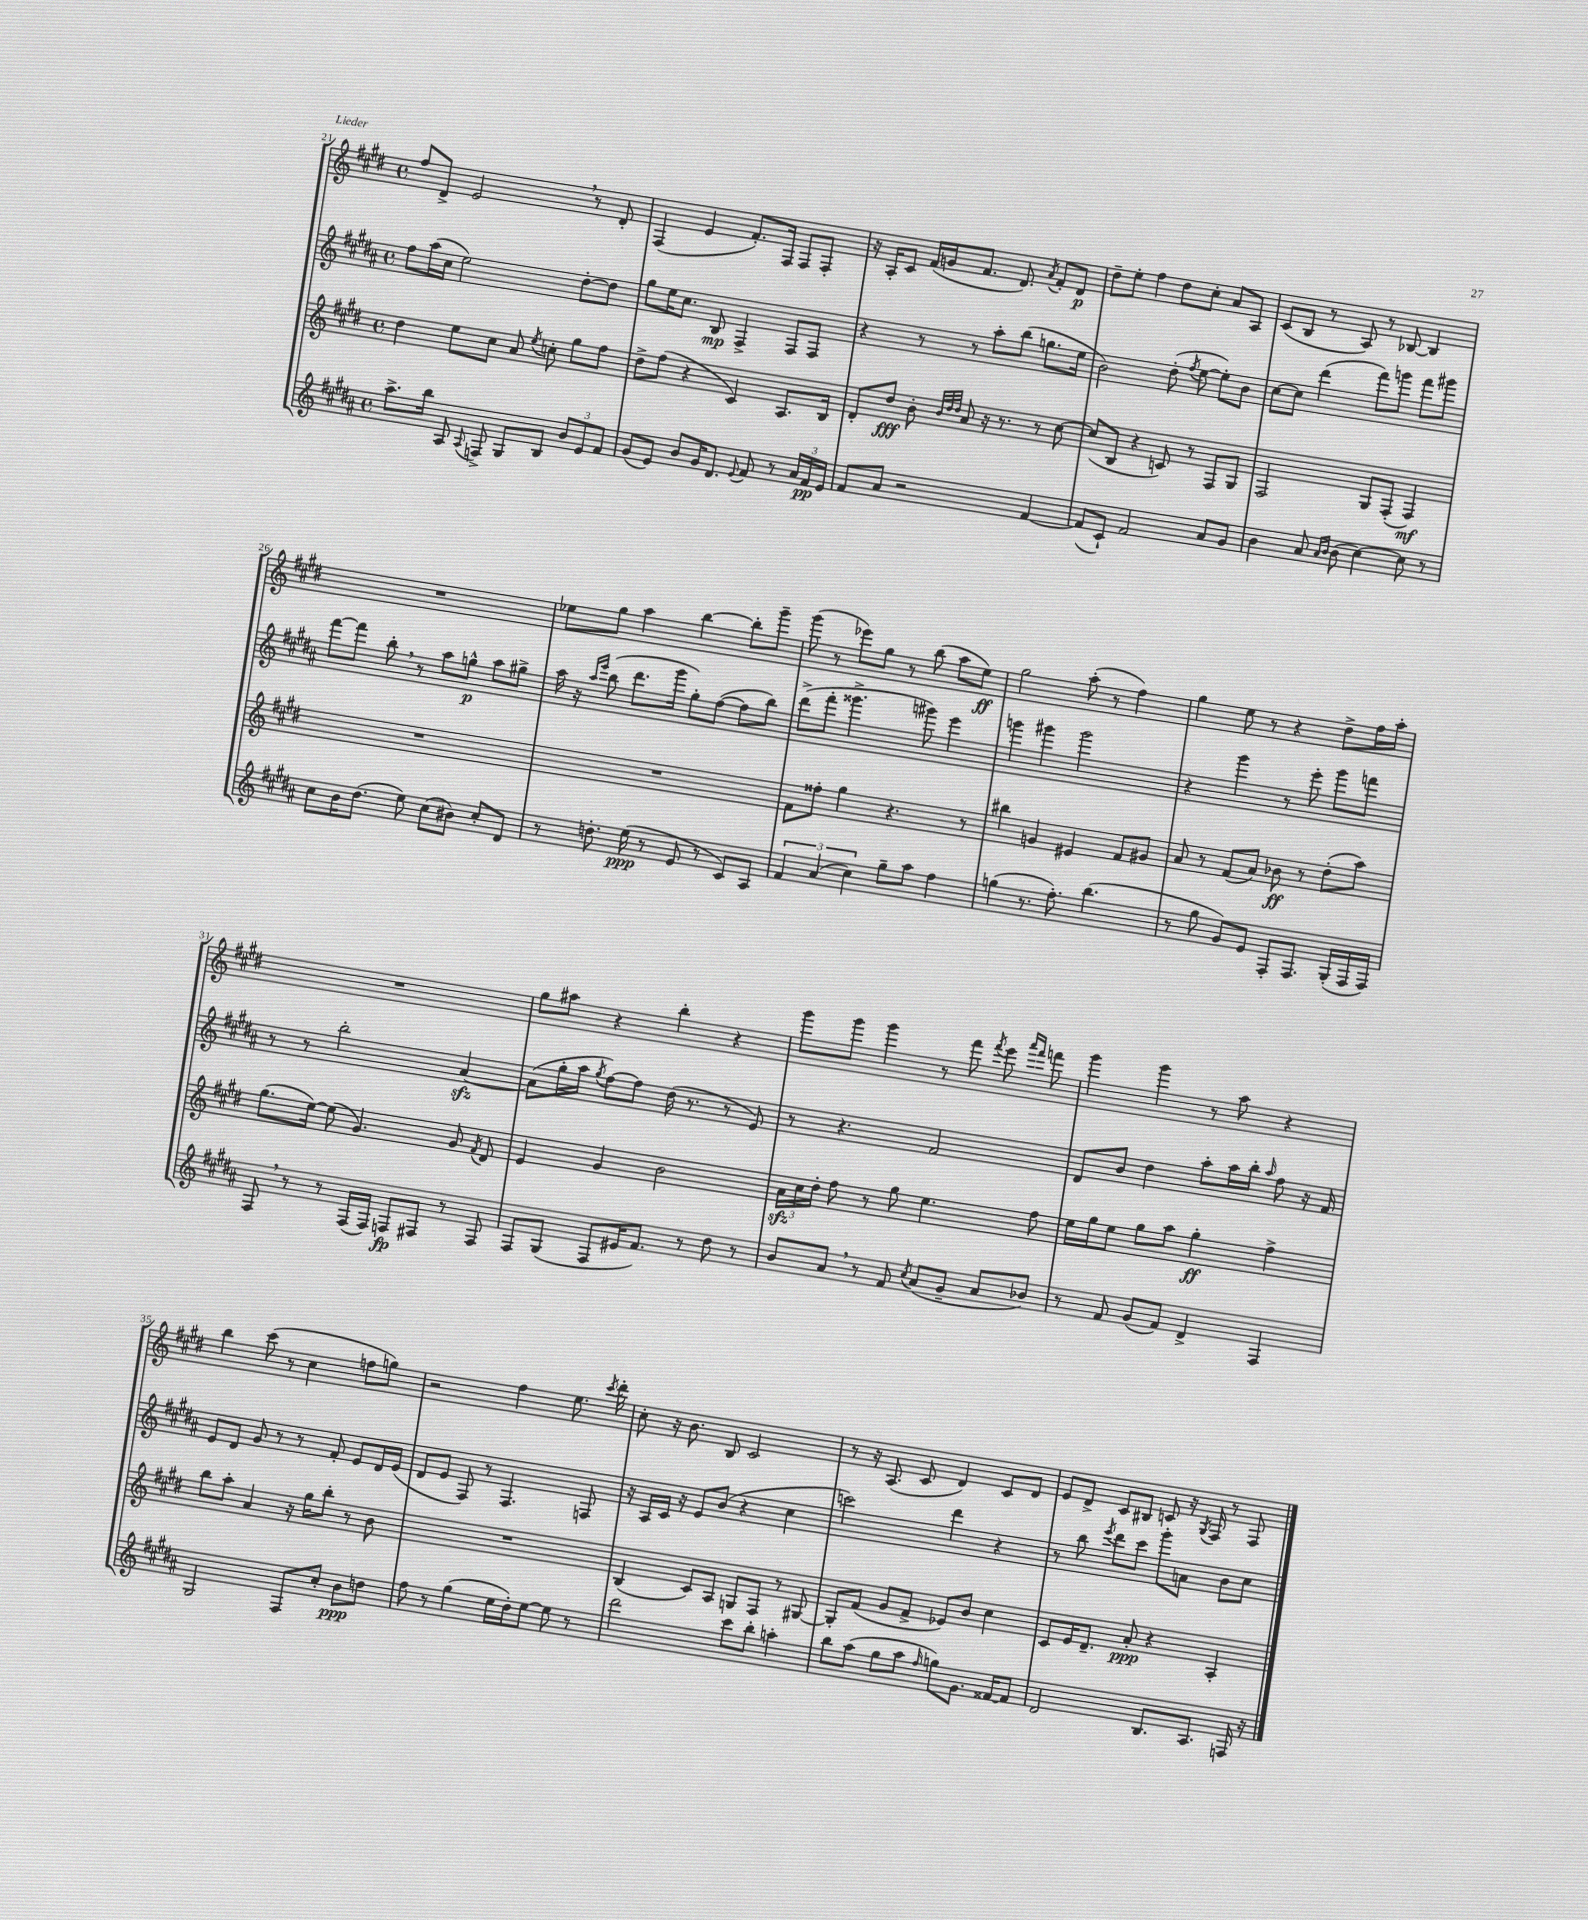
<<
\new StaffGroup <<
\new Staff = "s0" {
    \clef treble \key e \major \defaultTimeSignature \time 4/4
    \autoBeamOff fis''8[ dis'8]-> e'2 \breathe r8 dis'8-. |
    fis4( e'4 fis'8.[-.) fis16] fis8[ fis8]-. |
    r16 a16[-. cis'8] fis'16[( g'16 fis'8.] dis'8.) \acciaccatura { a'8 } fis'8[-. dis'8]\p |
    dis''8[-- e''8]-. fis''4 dis''8[ cis''8]-. a'8[ a8] |
    cis'8[( b8] r8 a8) r8 bes8~ bes4 |
    R1 |
    ees''8[ gis''8] a''4 b''4~ b''8[-. gis'''8]-- |
    gis'''8( r8 ees'''8[) gis''8] r8 b''8( a''8[ e''8]\ff) |
    gis''2 a''8-.( r8 fis''4) |
    gis''4 e''8 r8 r4 dis''8[-> fis''16 a''16]-. |
    R1 |
    gis''8[ ais''8] r4 b''4-. r4 |
    gis'''8[ gis'''8] gis'''4 r8 fis'''8 \acciaccatura { fis'''8 } e'''8 \grace { a'''16[ fis'''16] } f'''8 |
    gis'''4 gis'''4 r8 a''8 r4 |
    b''4 cis'''8( r8 cis''4 f''8[ g''8]) |
    r2 fis''4 e''8. \acciaccatura { cis'''8 } dis'''16-. |
    cis''8-. r16 b'8. b8 cis'2 |
    r8 r16 a8.( cis'8 dis'4) cis'8[ dis'8] |
    e'8[ dis'8]-> cis'8[ bis8] c'8 r16 \acciaccatura { gis8 } fis16 r8 fis8 \bar "|." |
}
\new Staff = "s1" {
    \clef treble \key b \major \defaultTimeSignature \time 4/4
    \autoBeamOff fis''8[ ais''16( cis''16] e''2) dis''8[~-. dis''8] |
    gis''8[ e''16 cis''8.] b8\mp fis4-> fis8[ fis8] |
    r4 r8 r8 ais''8[-. b''8]( g''8.[ e''16] |
    b'2) dis''8-.( \acciaccatura { fis''8 } e''8~ e''8[-.) b'8] |
    cis''8[~ cis''8] dis'''4( fis'''8[) g'''8] fis'''8[ gis'''8] |
    fis'''8[~ fis'''8] b''8-. \breathe r8 ais''8[ g''8]-^\p ais''8[ gis''8]-> |
    ais''16 r16 \grace { ais''16[ e'''16] } b''8( dis'''8.[ gis'''16] gis''8[-.) fis''8]~( fis''8[ b''8]) |
    dis'''8[->( fis'''8]-. gisis'''4.-> gis'''8) e'''4 |
    g'''4 gis'''4 gis'''2 |
    r4 gis'''4 r8 e'''8-. gis'''8[ f'''8] |
    r8 r8 b''2-. ais'4~\sfz |
    ais'8[( gis''16-. ais''16] \acciaccatura { gis''8 } fis''8[~) fis''8] dis''16( r8. r8 e'8) |
    r8 r4. fis'2 |
    dis'8[ b'8] dis''4 ais''8[-. ais''16 b''16]-. \grace { ais''16 } fis''8 r16 fis'16 |
    e'8[ dis'8] gis'8 r8 r8 fis'8-. e'8[ dis'16 e'16]( |
    dis'8[ e'8] fis8) r8 fis4. f8 |
    r16 ais16[ cis'16] r16 e'8[ b'8]( r4 cis''4 |
    c'''2) dis'''4 r4 |
    r8 b''8 \acciaccatura { e'''8 } dis'''8[ cis'''8] gis'''8[-. a'8] b'8[ cis''8] \bar "|." |
}
\new Staff = "s2" {
    \clef treble \key e \major \defaultTimeSignature \time 4/4
    \autoBeamOff dis''4 e''8[ cis''8] a'8 \acciaccatura { e''8 } c''8-. gis''8[ fis''8] |
    dis''8[-> fis''8]( r4 cis'4) a8.[ b16] |
    dis'8[-. dis''8]\fff b'8-. \grace { b'32[ dis''32 dis''32] } a'8 r16 r8. r8 cis''8~ |
    cis''8[( b8] r4 c'8) r8 fis8[ gis8] |
    fis2 gis8[ fis8]-.( fis4\mf) |
    R1 |
    R1 |
    fis'8[ fisis''8]-. gis''4 r4. r8 |
    bis''4 g'4 eis'4 fis'8[ gis'8] |
    a'8 r8 fis'8[( a'8]) bes'8\ff r8 dis''8[-.( a''8]) |
    gis''8.[( e''16]~) e''8( gis'4.) gis'8 \acciaccatura { fis'8 } dis'8 |
    e'4 gis'4 b'2 |
    \tuplet 3/2 { a'16[\sfz cis''16 dis''16]-. } fis''8 r8 gis''8 e''4. fis''8 |
    e''16[ gis''16 e''8] gis''8[ a''8] gis''4-.\ff fis''4-> |
    b''8[ a''8]-. a'4 r16 gis''16[ b''8]-. r8 b'8 |
    R1 |
    b4( cis'8[) a8] g8[ fis8] r8 gis8~ |
    gis8[-. fis'8]( gis'8[ fis'8]-> ees'8[) b'8] cis''4 |
    cis'8[ e'16 dis'8.]-- a'8-.\ppp r4 a4-. \bar "|." |
}
\new Staff = "s3" {
    \clef treble \key b \major \defaultTimeSignature \time 4/4
    \autoBeamOff ais''8.[-> b''16] ais8 \appoggiatura { ais8 } f8-> gis8[ b8] \tuplet 3/2 { b'8[ e'8 fis'8] } |
    gis'8[( e'8]) b'8[ gis'16 dis'8.] \appoggiatura { e'8 } fis'8 r8 \tuplet 3/2 { ais'16[ fis'16\pp e'16] } |
    fis'8[ ais'8] r2 fis'4~ |
    fis'8[( cis'8]-!) fis'2 ais'8[ gis'8] |
    b'4 ais'8 \grace { ais'16[ b'16] } b'8( cis''4~) cis''8 r8 |
    cis''8[ b'16 dis''8.]( e''8) cis''8[( bis'8]) cis''8[-. dis'8] |
    r8 d''8.-. e''16\ppp( r8 e'8 r8 cis'8[) ais8] |
    \tuplet 3/2 { fis'4 ais'4( cis''4) } gis''8[-- ais''8] fis''4 |
    g''4( r8. fis''8.-.) b''4.( |
    r8 gis''8 gis'8[) e'8] fis8[-. fis8.] gis16[-.( fis16 fis16]) |
    fis8 \breathe r8 r8 fis16[( fis16]) f8[\fp fis8] r8 fis8 |
    fis8[ gis8]( fis8[ eis'16 fis'8.]) r8 dis''8 r8 |
    b'8[ ais'8] \breathe r8 fis'8 \acciaccatura { cis''8 } ais'8[( gis'8]-- ais'8[ bes'8]) |
    r8 fis'8 gis'8[( fis'8]) dis'4-> fis4 |
    gis2 fis8[ cis''8]-. b'8[\ppp d''8] |
    fis''8 r8 gis''4( e''16[ dis''16-.) e''8]~ e''8 r8 |
    dis'''2 cis'''8[ b''8]-. a''4-. |
    b''8[ ais''8]( gis''8[ ais''8] \grace { fis''16 } g''8[) gis'8.] fisis'16[~ fisis'8] |
    dis'2 b8.[ ais8.] f16 r16 \bar "|." |
}
>>
>>
\layout { \context { \Score currentBarNumber = #21 } }
